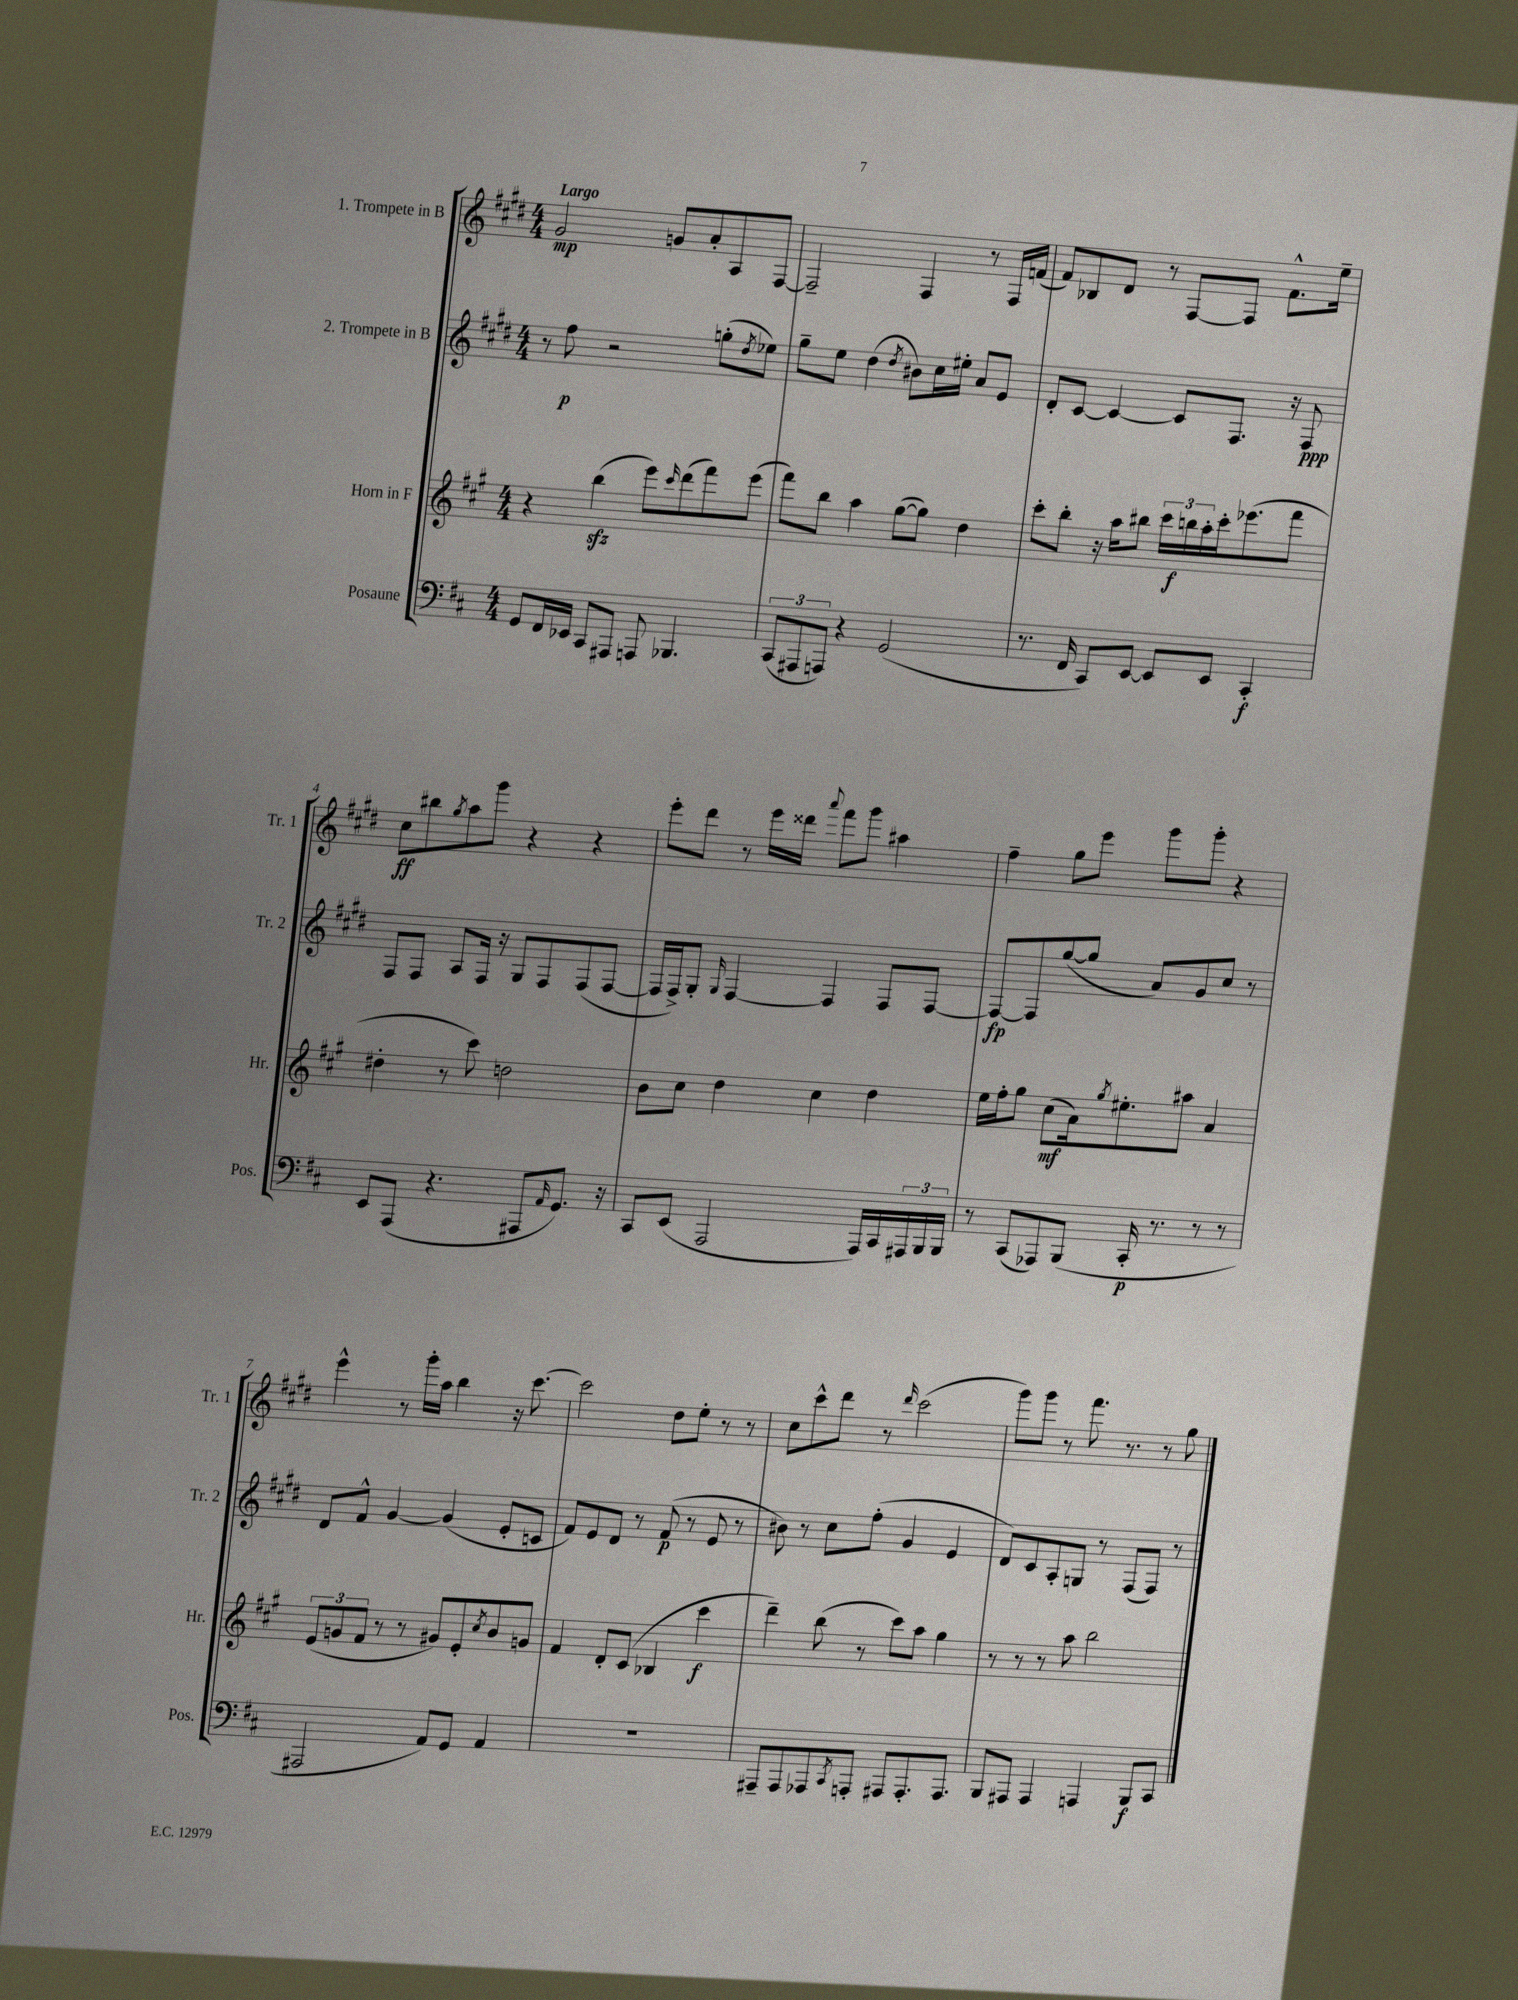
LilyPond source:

<<
\new StaffGroup <<
\new Staff = "s0" \with { instrumentName = "1. Trompete in B" shortInstrumentName = "Tr. 1" } {
    \clef treble \key e \major \numericTimeSignature \time 4/4 \tempo "Largo"
    gis'2\mp g'8 a'8-. a8 fis8~ |
    fis2-- fis4 r8 fis16 f'16( |
    fis'8) bes8 dis'8 r8 fis8~ fis8 fis'8.-^ e''16-- |
    cis''8\ff bis''8 \acciaccatura { gis''8 } a''8 gis'''8 r4 r4 |
    e'''8-. dis'''8 r8 e'''16 disis'''16 \appoggiatura { a'''8 } fis'''8 gis'''8 ais''4 |
    fis''4-- gis''8 e'''8 gis'''8 gis'''8-. r4 |
    e'''4-^ r8 gis'''16-. a''16 b''4 r16 cis'''8.~ |
    cis'''2 dis''8 e''8-. r8 r8 |
    cis''8 cis'''8-^ dis'''8 r8 \grace { dis'''16 } cis'''2( |
    gis'''8) gis'''8 r8 fis'''8. r8. r8 gis''8 \bar "|." |
}
\new Staff = "s1" \with { instrumentName = "2. Trompete in B" shortInstrumentName = "Tr. 2" } {
    \clef treble \key e \major \numericTimeSignature \time 4/4
    r8 fis''8\p r2 g''8-.( \acciaccatura { dis''8 } ees''8) |
    gis''8-- e''8 dis''4( \acciaccatura { dis''8 } bis'8) cis''16 eis''16-. a'8 e'8 |
    dis'8-. cis'8~ cis'4~ cis'8 fis8. r16 fis8\ppp |
    fis8 fis8 a8 fis16 r16 gis8 fis8 fis8( fis8~ |
    fis16 fis16->) gis8-. \grace { gis16 } fis4~ fis4 fis8 fis8~ |
    fis8~\fp fis8 gis''8~( gis''8 a'8) gis'8 cis''8 r8 |
    dis'8 fis'8-^ gis'4~ gis'4( e'8-. c'8 |
    fis'8) e'8 dis'8 r8 fis'8\p( r8 e'8 r8 |
    bis'8) r8 cis''8 fis''8-.( gis'4 e'4 |
    dis'8) cis'8 a8-. g8 r8 fis8( fis8) r8 \bar "|." |
}
\new Staff = "s2" \with { instrumentName = "Horn in F" shortInstrumentName = "Hr." } {
    \clef treble \key a \major \numericTimeSignature \time 4/4
    r4 b''4\sfz( e'''8) \grace { cis'''16 } d'''8( fis'''8) e'''8( |
    fis'''8) b''8 a''4 gis''8~( gis''8) d''4 |
    cis'''8-. b''8-. r16 a''16 bis''8 \tuplet 3/2 { cis'''16 b''16\f a''16-. } cis'''16-. ees'''8.( fis'''8 |
    dis''4-. r8 cis'''8) d''2 |
    b'8 cis''8 d''4 cis''4 d''4 |
    e''16 fis''16-. gis''8 cis''8\mf( a'16) \acciaccatura { gis''8 } eis''8.-. ais''8 a'4 |
    \tuplet 3/2 { e'8( g'8 fis'8 } r8 r8 gis'8) e'8-. \acciaccatura { cis''8 } b'8 g'8 |
    fis'4 d'8-. cis'8( bes4 cis'''4\f |
    d'''4--) b''8( r8 cis'''8) a''8 gis''4 |
    r8 r8 r8 a''8 b''2 \bar "|." |
}
\new Staff = "s3" \with { instrumentName = "Posaune" shortInstrumentName = "Pos." } {
    \clef bass \key d \major \numericTimeSignature \time 4/4
    g,8 fis,16 ees,16 cis,8 ais,,8 a,,8 bes,,4. |
    \tuplet 3/2 { cis,8( ais,,8 a,,8) } r4 g,2( |
    r8. fis,16 cis,8) e,8~ e,8 e,8 cis,4-.\f |
    e,8 a,,8( r4. ais,,8 \grace { a,16 } g,8.) r16 |
    cis,8 e,8( a,,2 a,,16) cis,16 \tuplet 3/2 { ais,,16 b,,16 b,,16 } |
    r8 cis,8( aes,,8) b,,8( cis,16-.\p r8. r8 r8 |
    ais,,2 a,8) g,8 a,4 |
    R1 |
    ais,,8-- ais,,8 aes,,8 \acciaccatura { cis,8 } a,,8-. ais,,8 ais,,8.-. ais,,8. |
    b,,8 ais,,8 ais,,4 a,,4 b,,8\f cis,8 \bar "|." |
}
>>
>>
